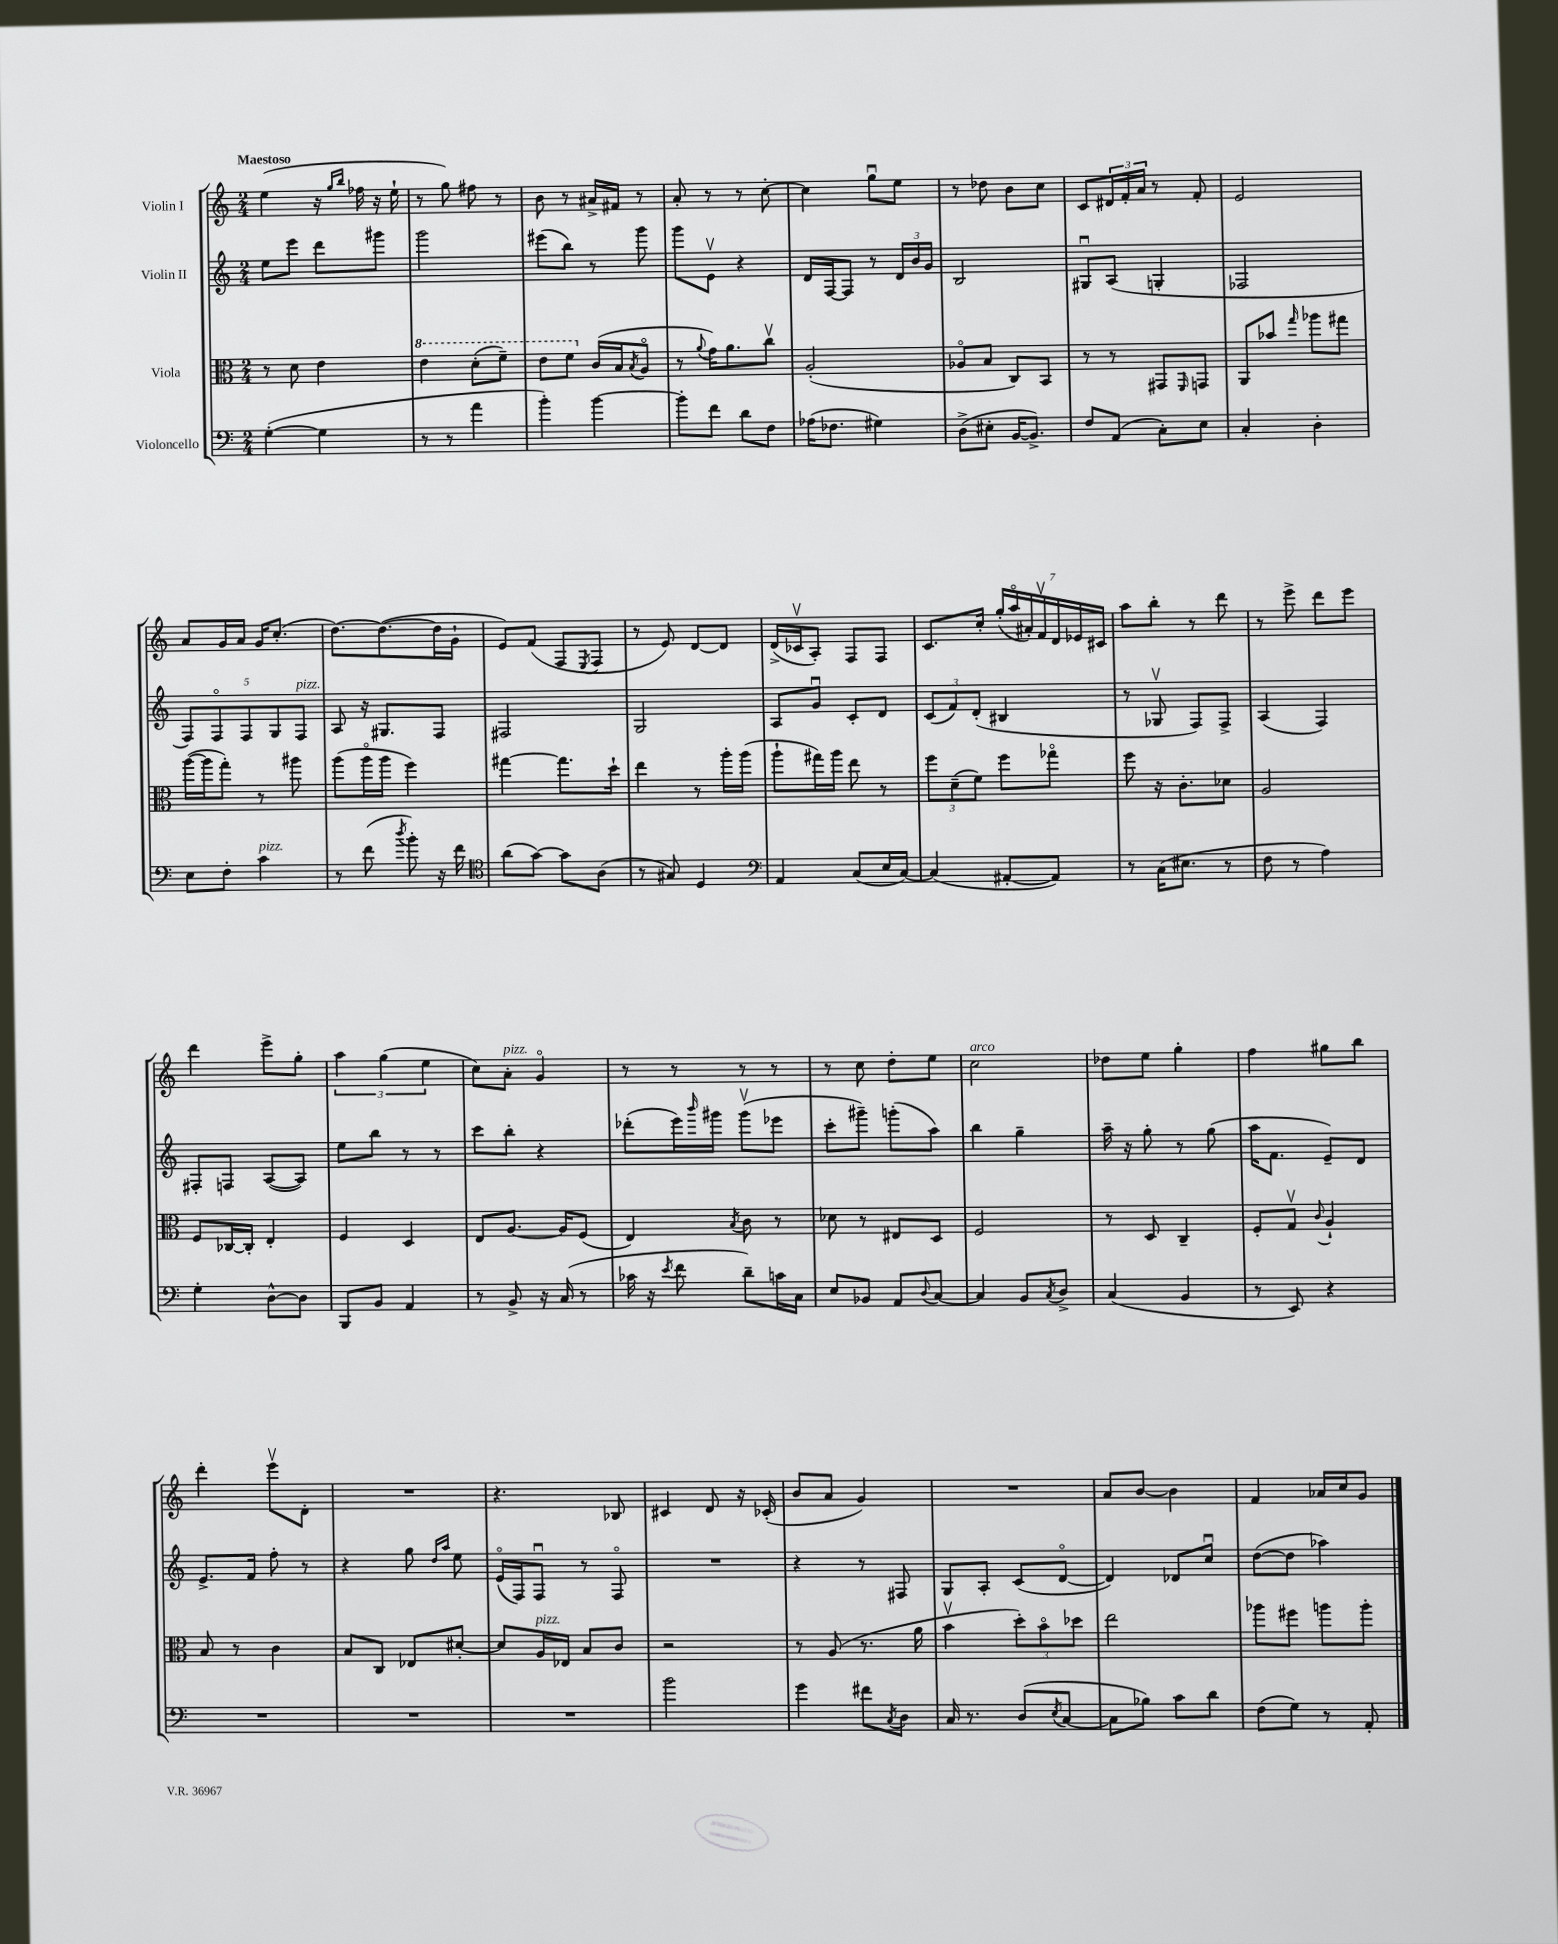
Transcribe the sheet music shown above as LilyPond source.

<<
\new StaffGroup <<
\new Staff = "s0" \with { instrumentName = "Violin I" } {
    \clef treble \key c \major \numericTimeSignature \time 2/4 \tempo "Maestoso"
    e''4( r16 \grace { g''16 b''16 } fes''16 r16 e''16-! |
    r8 g''8) fis''8 r8 |
    b'8 r8 ais'16-> fis'16 r8 |
    a'8-. r8 r8 c''8~-. |
    c''4 g''8\downbow e''8 |
    r8 des''8 b'8 c''8 |
    c'8 \tuplet 3/2 { dis'16 f'16-. a'16 } r8 f'8-. |
    e'2 |
    a'8 g'16 a'16 g'16 c''8.-.( |
    d''8.~) d''8.~( d''16 g'16-! |
    e'8) f'8( f8 \acciaccatura { e8 } f8 |
    r8 e'8) d'8~ d'8 |
    d'16->( ces'16\upbow a8-.) f8 f8 |
    c'8. c''16-. \tuplet 7/4 { g''16-.( a''16\flageolet ais'16-.) f'16\upbow d'16 ees'16 cis'16 } |
    a''8 b''8-. r8 d'''8 |
    r8 e'''8-> d'''8 e'''8 |
    d'''4 e'''8-> g''8-. |
    \tuplet 3/2 { a''4 g''4( e''4 } |
    c''8) a'8-.^\markup { \italic "pizz." } g'4\flageolet |
    r8 r8 r8 r8 |
    r8 c''8 d''8-. e''8 |
    c''2^\markup { \italic "arco" } |
    des''8 e''8 g''4-. |
    f''4 gis''8 b''8 |
    d'''4-. e'''8\upbow d'8-. |
    R2 |
    r4. bes8 |
    cis'4 d'8 r16 ces'16-.( |
    b'8 a'8 g'4) |
    R2 |
    a'8 b'8~ b'4 |
    f'4 aes'16 c''16 g'8 \bar "|." |
}
\new Staff = "s1" \with { instrumentName = "Violin II" } {
    \clef treble \key c \major \numericTimeSignature \time 2/4
    e''8 e'''8 d'''8 gis'''8 |
    g'''2 |
    eis'''8( b''8) r8 g'''8 |
    g'''8 e'8\upbow r4 |
    d'16 f16~ f8 r8 \tuplet 3/2 { d'16 b'16 g'16 } |
    b2 |
    gis8\downbow a8( g4-. |
    fes2 |
    \tuplet 5/4 { f8) f8\flageolet f8 g8 f8^\markup { \italic "pizz." } } |
    a8 r16 gis8. f8 |
    fis2 |
    g2 |
    a8 g'8\downbow c'8-. d'8 |
    \tuplet 3/2 { c'8( f'8) d'8-.( } bis4 |
    r8 ges8\upbow f8) f8-> |
    a4( f4) |
    fis8-. f8 a8~( a8) |
    e''8 b''8 r8 r8 |
    c'''8 b''8-. r4 |
    des'''8-.( e'''16) \grace { b'''16 } gis'''16 gis'''8\upbow( ees'''8 |
    c'''8-. gis'''8--) g'''8-.( a''8) |
    b''4 g''4-- |
    a''16-- r16 g''8-. r8 g''8( |
    a''16 f'8. e'8--) d'8 |
    e'8.-> f'16 f''8-. r8 |
    r4 g''8 \grace { d''16 a''16 } e''8 |
    e'16\flageolet( f16) f8\downbow r8 f8\flageolet |
    R2 |
    r4 r8 fis8 |
    g8 a8-. c'8( d'8~\flageolet |
    d'4) des'8 c''8\downbow |
    d''8~( d''8 aes''4) \bar "|." |
}
\new Staff = "s2" \with { instrumentName = "Viola" } {
    \clef alto \key c \major \numericTimeSignature \time 2/4
    r8 d'8 e'4 |
    \ottava #1 e''4 d''8-.( f''8--) |
    e''8 f''8 \ottava #0 c'16( b16 \acciaccatura { b8 } a8\flageolet |
    r8 \appoggiatura { a'8 } g'16) a'8. c''8\upbow |
    a2-.( |
    aes8\flageolet b8 c8) b,8 |
    r8 r8 gis,8 \grace { f,16 } g,8 |
    a,8 bes'8 \grace { g''16 } aes''8 gis''8 |
    a''16~( a''16 g''8-.) r8 ais''8 |
    a''8( a''16\flageolet a''16 f''4) |
    gis''4~ gis''8. d''16-! |
    e''4 r8 a''16-. a''16( |
    a''8-! gis''16) a''16 e''8 r8 |
    \tuplet 3/2 { f''8 d'8--( f'8) } f''8 ges''8\flageolet |
    f''8 r16 c'8.-. des'8 |
    a2 |
    f8 ces16~ ces16-. e4-. |
    f4 d4 |
    e8 a8.~ a16 f8( |
    e4) \acciaccatura { b8 } c'8 r8 |
    des'8 r8 eis8 d8 |
    f2 |
    r8 d8 c4-- |
    f8-. g8\upbow \appoggiatura { c'8 } a4-! |
    b8 r8 c'4 |
    b8 c8 ees8 dis'8~-. |
    dis'8 a16^\markup { \italic "pizz." } ees16 b8 c'8 |
    r2 |
    r8 a8( r8. a'16 |
    b'4\upbow \tuplet 3/2 { d''8-.) b'8\flageolet des''8 } |
    e''2 |
    aes''8 fis''8 a''8 a''8-. \bar "|." |
}
\new Staff = "s3" \with { instrumentName = "Violoncello" } {
    \clef bass \key c \major \numericTimeSignature \time 2/4
    g4~-.( g4 |
    r8 r8 a'4 |
    b'4-.) b'4~ |
    b'8-. f'8 d'8 f8 |
    aes16( fes8. gis4) |
    d8->( eis8-. b,16~ b,8.->) |
    f8 a,8( c8-.) e8 |
    c4-. d4-. |
    e8 f8-. c'4^\markup { \italic "pizz." } |
    r8 f'8( \acciaccatura { d''8 } b'8-.) r16 f'16 |
    \clef tenor a'8( g'8~) g'8 a8( |
    r8 gis8) d4 |
    \clef bass a,4 c8( e16 c16~) |
    c4( ais,8~-. ais,8) |
    r8 c16( eis8. r8 |
    f8 r8 a4) |
    g4-. d8~-^ d8 |
    b,,8 b,8 a,4 |
    r8 b,8-> r16 c16( r8 |
    ces'16 r16 \acciaccatura { e'8 } f'8 d'8--) c'16 c16 |
    e8 bes,8 a,8 \appoggiatura { d8 } c8~ |
    c4 b,8 \acciaccatura { c8 } d8-> |
    c4( b,4 |
    r8 e,8) r4 |
    R2 |
    R2 |
    R2 |
    b'2 |
    g'4 fis'8 \acciaccatura { c8 } d8 |
    c16 r8. d8( \acciaccatura { e8 } c8~ |
    c8 bes8) c'8 d'8 |
    f8( g8) r8 a,8-. \bar "|." |
}
>>
>>
\layout { \context { \Score \remove "Bar_number_engraver" } }
